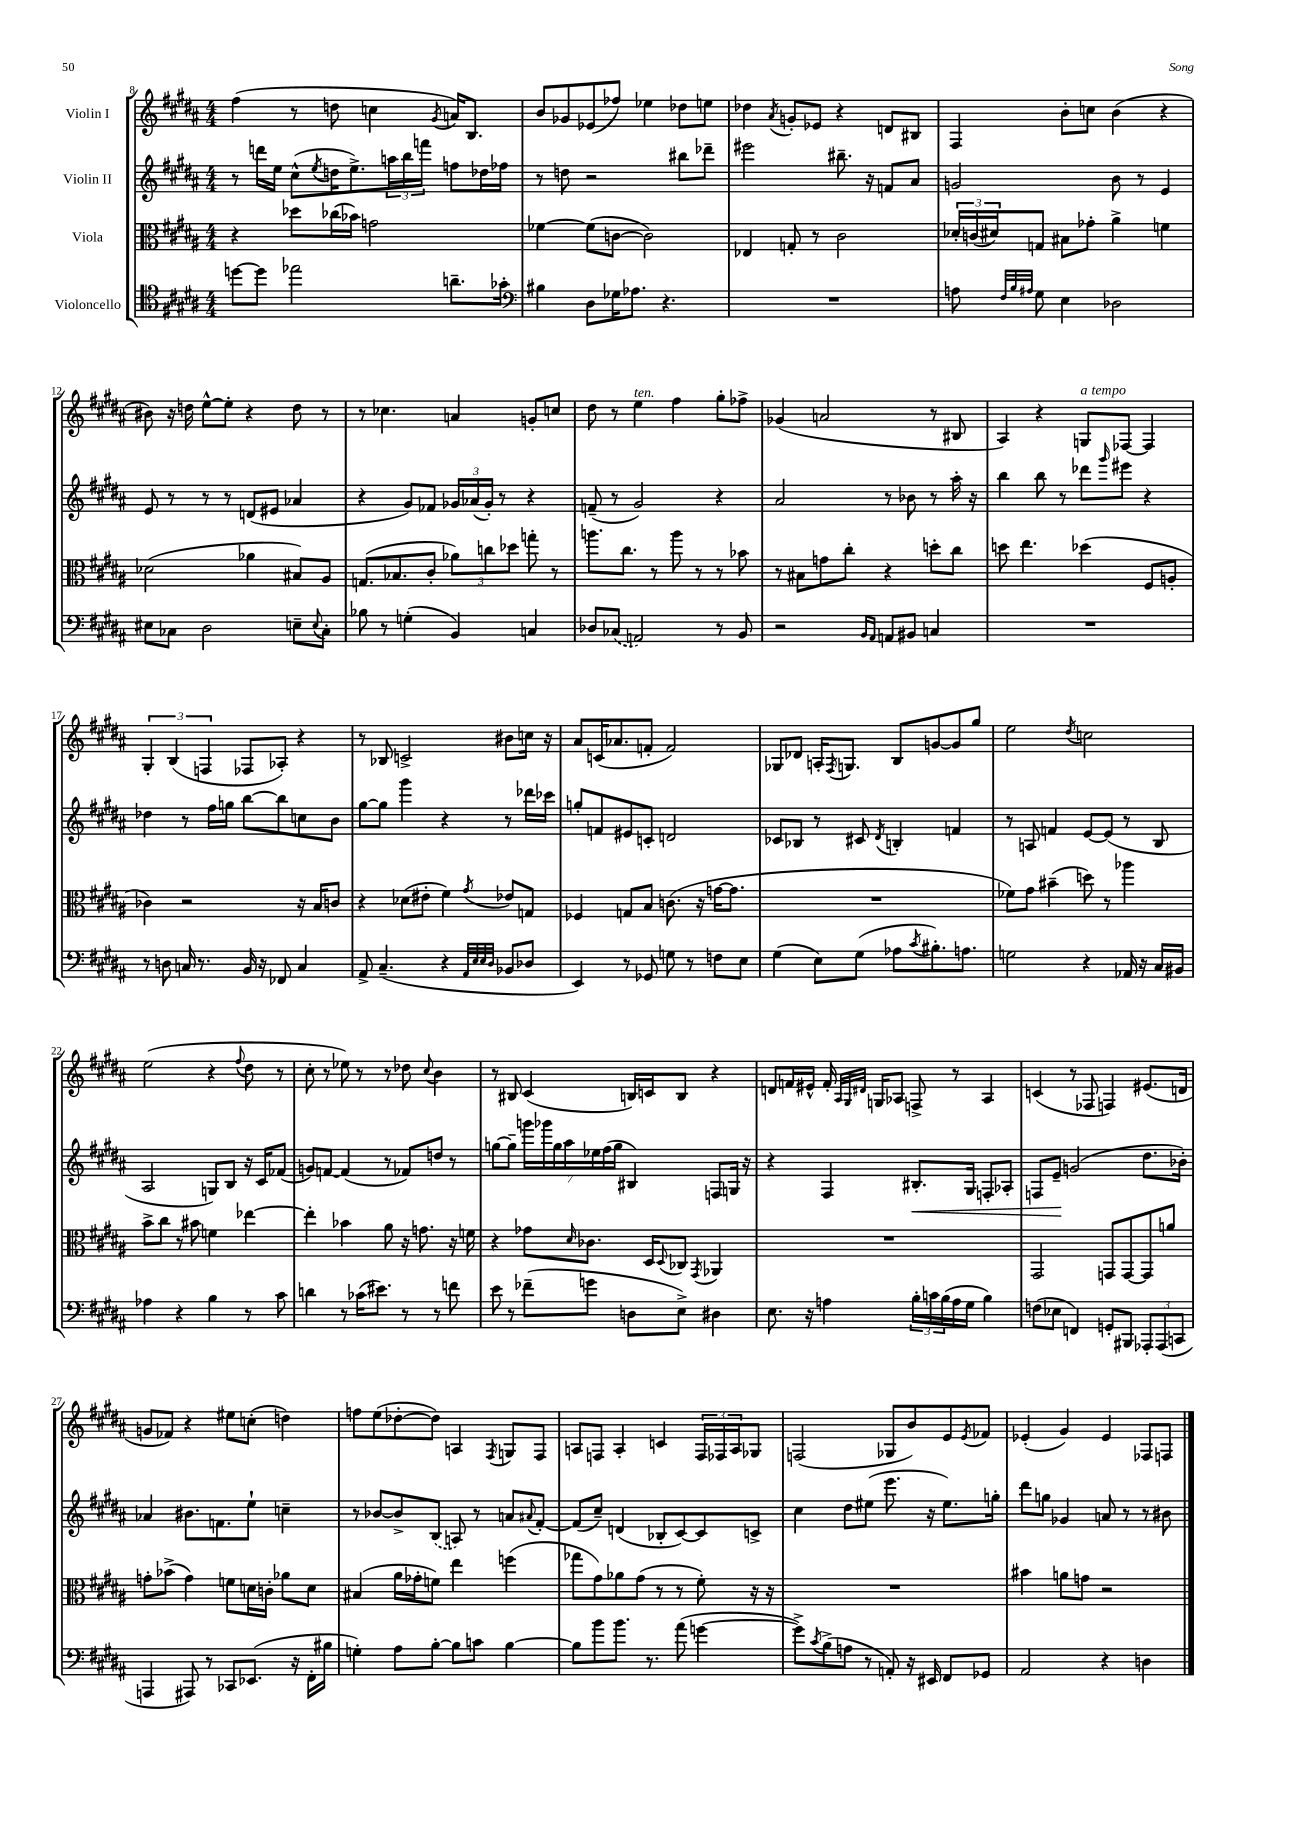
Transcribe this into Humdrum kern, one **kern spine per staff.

**kern	**kern	**kern	**dynam	**kern
*part4	*part3	*part2	*part2	*part1
*staff4	*staff3	*staff2	*staff2	*staff1
*I"Violoncello	*I"Viola	*I"Violin II	*	*I"Violin I
*clefC4	*clefC3	*clefG2	*	*clefG2
*k[f#c#g#d#a#]	*k[f#c#g#d#a#]	*k[f#c#g#d#a#]	*	*k[f#c#g#d#a#]
*M4/4	*M4/4	*M4/4	*	*M4/4
=8	=8	=8	=8	=8
[8ddn\L	4r	8r	.	(4ff#\
8dd\J]	.	16dddn\LL	.	.
.	.	16ee\JJ	.	.
2ee-X\	8dd-X\L	(8cc#^^\L	.	8r
.	.	8qee/	.	.
.	(16cc-X\L	16ddn\K	.	8ddn\
.	16b-X\JJ)	8.ee^\)	.	.
.	2gn\	.	.	4ccn\
.	.	24aan\L	.	.
.	.	24bb\	.	.
.	.	24fffn\JJ	.	.
.	.	.	.	8qg#/
8.an~\L	.	8ffn\L	.	16an/KL)
.	.	.	.	8.B/J
.	.	16dd-X\L	.	.
16g-X'\Jk	.	16ff-X\JJ	.	.
=9	=9	=9	=9	=9
*clefF4	*	*	*	*
4B#X\	[4f-X\	8r	.	8b/L
.	.	8ddn\	.	8g-X/
8D#\L	(8f-\L]	2r	.	(8e-X/
16G-X\K	[8cn\J	.	.	8ff-X/J)
8.A-X\J	.	.	.	.
.	2c\])	.	.	4ee-X\
4.r	.	.	.	.
.	.	8bb#X\L	.	8dd-X\L
.	.	8ddd-X~\J	.	8een\J
=10	=10	=10	=10	=10
1r	4E-X/	2eee#X\	.	4dd-X\
.	.	.	.	8qa#/
.	8Gn'/	.	.	8gn'/L
.	8r	.	.	8e-X/J
.	2c#\	8.bb#X~\	.	4r
.	.	16r	.	.
.	.	8fn/L	.	8dn/L
.	.	8a#/J	.	8B#X/J
=11	=11	=11	=11	=11
8An\	24d-X'/LL	2gn/	.	4F#/
.	(24cn/	.	.	.
.	24d#X/J)	.	.	.
32qqF#/LLL	.	.	.	.
32qqB/	.	.	.	.
32qqA#X/JJJ	.	.	.	.
8G#\	8Gn/J	.	.	.
4E\	8B#X\L	.	.	8b'\L
.	8g-X'\J	.	.	8ccn\J
2D-X\	4a#^\	8b\	.	(4b\
.	.	8r	.	.
.	4fn\	4e/	.	4r
!!LO:LB:g=z
=12	=12	=12	=12	=12
8E#X\L	(2d-X\	8e/	.	8b#X\)
8C-X\J	.	8r	.	16r
.	.	.	.	16ddn\
2D#\	.	8r	.	[8ee^^\L
.	.	8r	.	8ee'\J]
.	4a-X\	(8dn/L	.	4r
.	.	8e#X/J	.	.
8En~\L	8B#X/L)	4a-X/	.	8dd\
8qqE/	.	.	.	.
8C-'\J	8A#/J	.	.	8r
=13	=13	=13	=13	=13
8B-X\	(8.Gn/L	4r	.	8r
8r	.	.	.	4.cc-X\
.	8.B-X/	.	.	.
(4Gn'\	.	8g#/L)	.	.
.	8c#'/J	8f-X/J	.	.
4BB/)	12a-X\L)	24g-X/LL	.	4an/
.	.	(24a-X/	.	.
.	12ccn\	24g-'/JJ)	.	.
.	.	8r	.	.
.	12dd-X\J	.	.	.
4Cn/	8ggn'\	4r	.	8gn'/L
.	8r	.	.	8ccn/J
=14	=14	=14	=14	=14
8D-X/L	8.aan\L	(8fn~/	.	8dd#\
(8C-X/J	.	8r	.	8r
.	8.cc#\J	.	.	.
!	!	!	!	!LO:TX:a:i:t=ten.
2AAn/)	.	2g#/)	.	4ee\
.	8r	.	.	.
.	8aa\	.	.	4ff#\
.	8r	.	.	.
8r	8r	4r	.	8gg#'\L
8BB/	8b-X\	.	.	8ff-X^\J
=15	=15	=15	=15	=15
2r	8r	2a#/	.	(4g-X/
.	8B#X\L	.	.	.
.	8gn\	.	.	2an/
.	8cc#'\J	.	.	.
16qqBB/LL	.	.	.	.
16qqAA#/JJ	.	.	.	.
8AAn/L	4r	8r	.	.
8BB#X/J	.	8b-X\	.	.
4Cn/	8ddn'\L	8r	.	8r
.	8cc#\J	16aa#'\	.	8B#X/
.	.	16r	.	.
=16	=16	=16	=16	=16
1r	8ddn\	4bb\	.	4A#/)
.	4.ee\	.	.	.
.	.	8bb\	.	4r
.	.	8r	.	.
!	!	!	!	!LO:TX:a:i:t=a tempo
.	(4dd-X\	8ddd-X\L	.	8Gn/L
.	.	16qqggg#/	.	.
.	.	8eee#X\J	.	[8F-X/J
.	8F#/L	4r	.	4F-/]
.	8An'/J	.	.	.
!!LO:LB:g=z
=17	=17	=17	=17	=17
8r	4c-X\)	4dd-X\	.	6G#'/
8Dn\	.	.	.	.
.	.	.	.	(6B/
16Cn/	2r	8r	.	.
8.r	.	.	.	.
.	.	.	.	6Fn/
.	.	16ff#\LL	.	.
.	.	16ggn\JJ	.	.
16BB/	.	[8bb\L	.	8F-X/L
16r	.	.	.	.
8FF-X/	.	8bb\]	.	8A-X'/J)
4C/	16r	8ccn\	.	4r
.	16B/KL	.	.	.
.	8cn/J	8b\J	.	.
=18	=18	=18	=18	=18
8AA#^/	4r	[8gg#\L	.	8r
(4.C#~/	.	8gg#\J]	.	8B-X/
.	(8d-X\L	4ggg#\	.	2cn^/
.	8e#X'\J	.	.	.
4r	4f#\)	4r	.	.
32qqAA#/LLL	.	.	.	.
32qqE/	.	.	.	.
32qqE/	.	.	.	.
32qqD#/JJJ	8qg#/	.	.	.
8BB-X/L	8e-X/L	8r	.	8b#X\L
8D-X/J	8Gn/J	16ddd-X\LL	.	16ccn\Jk
.	.	16ccc-X\JJ	.	16r
=19	=19	=19	=19	=19
4EE/)	4F-X/	8ggn'/L	.	8a#/L
.	.	8fn/	.	(16cn/K
.	.	.	.	8.a-X/
8r	8Gn/L	8e#X/	.	.
8GG-X/	8B/J	8cn'/J	.	8fn'/J
8Gn\	(8.cn\	2dn/	.	2f/)
8r	.	.	.	.
.	16r	.	.	.
8Fn\L	[16gn\KL	.	.	.
.	8.g\J]	.	.	.
8E\J	.	.	.	.
=20	=20	=20	=20	=20
(4G#\	1r	8c-X/L	.	8G-X/L
.	.	8B-X/J	.	8d-X/J
8E\L)	.	8r	.	16An'/KL
.	.	.	.	8qF#/
.	.	.	.	8.Gn/J
(8G#\J	.	8c#X/	.	.
.	.	8qd#/	.	.
8A-X\L	.	4Bn'/	.	8B/L
8qc#/	.	.	.	.
8.B#X'\)	.	.	.	[8gn/
.	.	4fn/	.	8g/]
8.An\J	.	.	.	.
.	.	.	.	8gg#/J
=21	=21	=21	=21	=21
2Gn\	8f-X\L)	8r	.	2ee\
.	8g#\J	8An/	.	.
.	(4b#X~\	4fn/	.	.
.	.	.	.	8qdd#/
4r	8ddn\)	[8e/L	.	2ccn\
.	8r	(8e/J]	.	.
16AA-X/	4aa-X\	8r	.	.
16r	.	.	.	.
16C#/LL	.	8B/	.	.
16BB#X/JJ	.	.	.	.
!!LO:LB:g=z
=22	=22	=22	=22	=22
4A-X\	8b^\L	2A#/	.	(2ee\
.	8cc#\J	.	.	.
4r	8r	.	.	.
.	8b#X\	.	.	.
4B\	4fn\	8Gn/L)	.	4r
.	.	8B/J	.	.
.	.	.	.	8qqff#/
8r	[4ee-X\	16r	.	8dd#\
.	.	16c#/KL	.	.
8c#\	.	(8f-X/J	.	8r
=23	=23	=23	=23	=23
4dn\	4ee-'\]	8gn/L)	.	8cc#'\
.	.	[8fn/J	.	8r
8r	4b-X\	(4f/]	.	8ee-X\)
(16c-X\KL	.	.	.	8r
8.e#X\J)	.	.	.	.
.	8a#\	8r	.	8r
8r	16r	8f-X/L)	.	8dd-X\
.	8.gn\	.	.	.
.	.	.	.	8qqcc#/
8r	.	8ddn/J	.	4b\
8fn\	16r	8r	.	.
.	16fn\	.	.	.
=24	=24	=24	=24	=24
8e\	4r	[8ggn\L	.	8r
8r	.	8gg~\J]	.	8B#X/
(8f-X~\L	8g-X\L	28gggn\LL	.	(4c#/
.	.	28ggg-X\	.	.
.	.	28gg\	.	.
.	.	28aa#\	.	.
.	16qqd#/	.	.	.
8gn\J	8.c-X\J	.	.	.
.	.	28ee-X\	.	.
.	.	(28ff#\	.	.
.	.	28gg\JJ	.	.
8Dn\L	.	4B#X/)	.	16Bn/LL)
.	16D#/KL	.	.	16cn/J
.	8qqD#/	.	.	.
8E^\J)	8C-X/J	.	.	8B/J
.	8qGG#/	.	.	.
4D#X\	4AA-X/	8Fn/L	.	4r
.	.	16Gn/Jk	.	.
.	.	16r	.	.
=25	=25	=25	=25	=25
8.E\	1r	4r	.	8dn/L
.	.	.	.	16fn/L
16r	.	.	.	16e#X^^/JJ
4An\	.	4F#/	.	16f'/
.	.	.	.	32qqA#/LLL
.	.	.	.	32qqG#/
.	.	.	.	32qqd#X/JJJ
.	.	.	.	16Gn/KL
.	.	.	.	8A-X/J
!	!	!	!LO:HP:b	!
24B'\LL	.	8.B#X'/L	<	8Fn^/
24cn\	.	.	.	.
(24B\	.	.	.	.
16A\	.	.	.	8r
16G#\JJ	.	16G#/Jk	.	.
4B\)	.	8Fn'/L	.	4A-/
.	.	8A-X'/J	.	.
=26	=26	=26	=26	=26
(8Fn\L	2GG#/	8Fn/L	.	(4cn/
8E-X\J	.	8e~/J	.	.
4FFn/)	.	(2gn/	[	8r
.	.	.	.	8F-X/
8GGn'/L	8GGn/L	.	.	4Fn/)
8BBB#X/J	[8GG/	.	.	.
12AAA-X'/L	8GG/]	8.dd#\L	.	(8.e#X/L
(12AAA-/	.	.	.	.
.	8an/J	.	.	.
12CCn/J	.	.	.	.
.	.	16b-X'\Jk)	.	16dn/Jk
!!LO:LB:g=z
=27	=27	=27	=27	=27
4AAAn/	8gn'\L	4a-X/	.	8gn/L
.	(8b-X^\J	.	.	8f-X/J)
8AAA#X/)	4g\)	8.b#X\L	.	4r
8r	.	.	.	.
.	.	8.fn\	.	.
8CC-X/L	8fn\L	.	.	8ee#X\L
(8.EE-X/J	16dn\L	8ee`\J	.	(8ccn'\J
.	16cn'\JJ	.	.	.
.	8a-X\L	4ccn~\	.	4ddn\)
16r	.	.	.	.
16FF#'\LL	8d\J	.	.	.
16B#X\JJ	.	.	.	.
=28	=28	=28	=28	=28
4Gn'\)	(4B#X/	8r	.	8ffn\L
.	.	[8b-X/L	.	(8ee\
8A#\L	16a#\LL	8b-^/]	.	[8dd-X'\
.	16g-X'\J	.	.	.
[8B'\J	8fn\J)	(8B/J	.	8dd-\J])
8B\L]	4ee\	8An/)	.	4An/
8cn\J	.	8r	.	.
.	.	.	.	8qF#/
[4B\	(4ffn\	8an/L	.	8Gn/L
.	.	8qqa#X/	.	.
.	.	[8f#'/J	.	8F#/J
=29	=29	=29	=29	=29
8B\L]	8gg-X\L	(8f#/L]	.	8An/L
8b\	8g#\)	8cc#~/J)	.	8Fn/J
8.b\J	8a-X\	(4dn/	.	4A'/
.	(8g#\J	.	.	.
8.r	.	.	.	.
.	8r	8B-X'/L	.	4cn/
(8a#\	8r	[8c#/)	.	.
[4gn\	8f#'\)	8c#/]	.	24F/LL
.	.	.	.	24F-X/
.	.	.	.	24A/J
.	16r	8cn^/J	.	8G-X/J
.	16r	.	.	.
=30	=30	=30	=30	=30
8g^\L])	1r	4cc#\	.	(2Fn/
8qc#/	.	.	.	.
(8B^\	.	.	.	.
8An\J	.	8dd#\L	.	.
8r	.	(8ee#X\J	.	.
8AAn'/)	.	8.eee\	.	8G-X/L
16r	.	.	.	8b/)
16EE#X/	.	16r	.	.
8FF#/L	.	8.ee#\L)	.	8e/
.	.	.	.	8qe/
8GG-X/J	.	.	.	8f-X/J
.	.	16ggn'\Jk	.	.
=31	=31	=31	=31	=31
2AA#/	4b#X\	8ddd#\L	.	(4e-X'/
.	.	8ggn\J	.	.
.	8an\L	4g-X/	.	4g#/)
.	8gn\J	.	.	.
4r	2r	8an/	.	4e-/
.	.	8r	.	.
4Dn\	.	8r	.	8F-X/L
.	.	8b#X\	.	8Fn/J
==	==	==	==	==
*-	*-	*-	*-	*-
